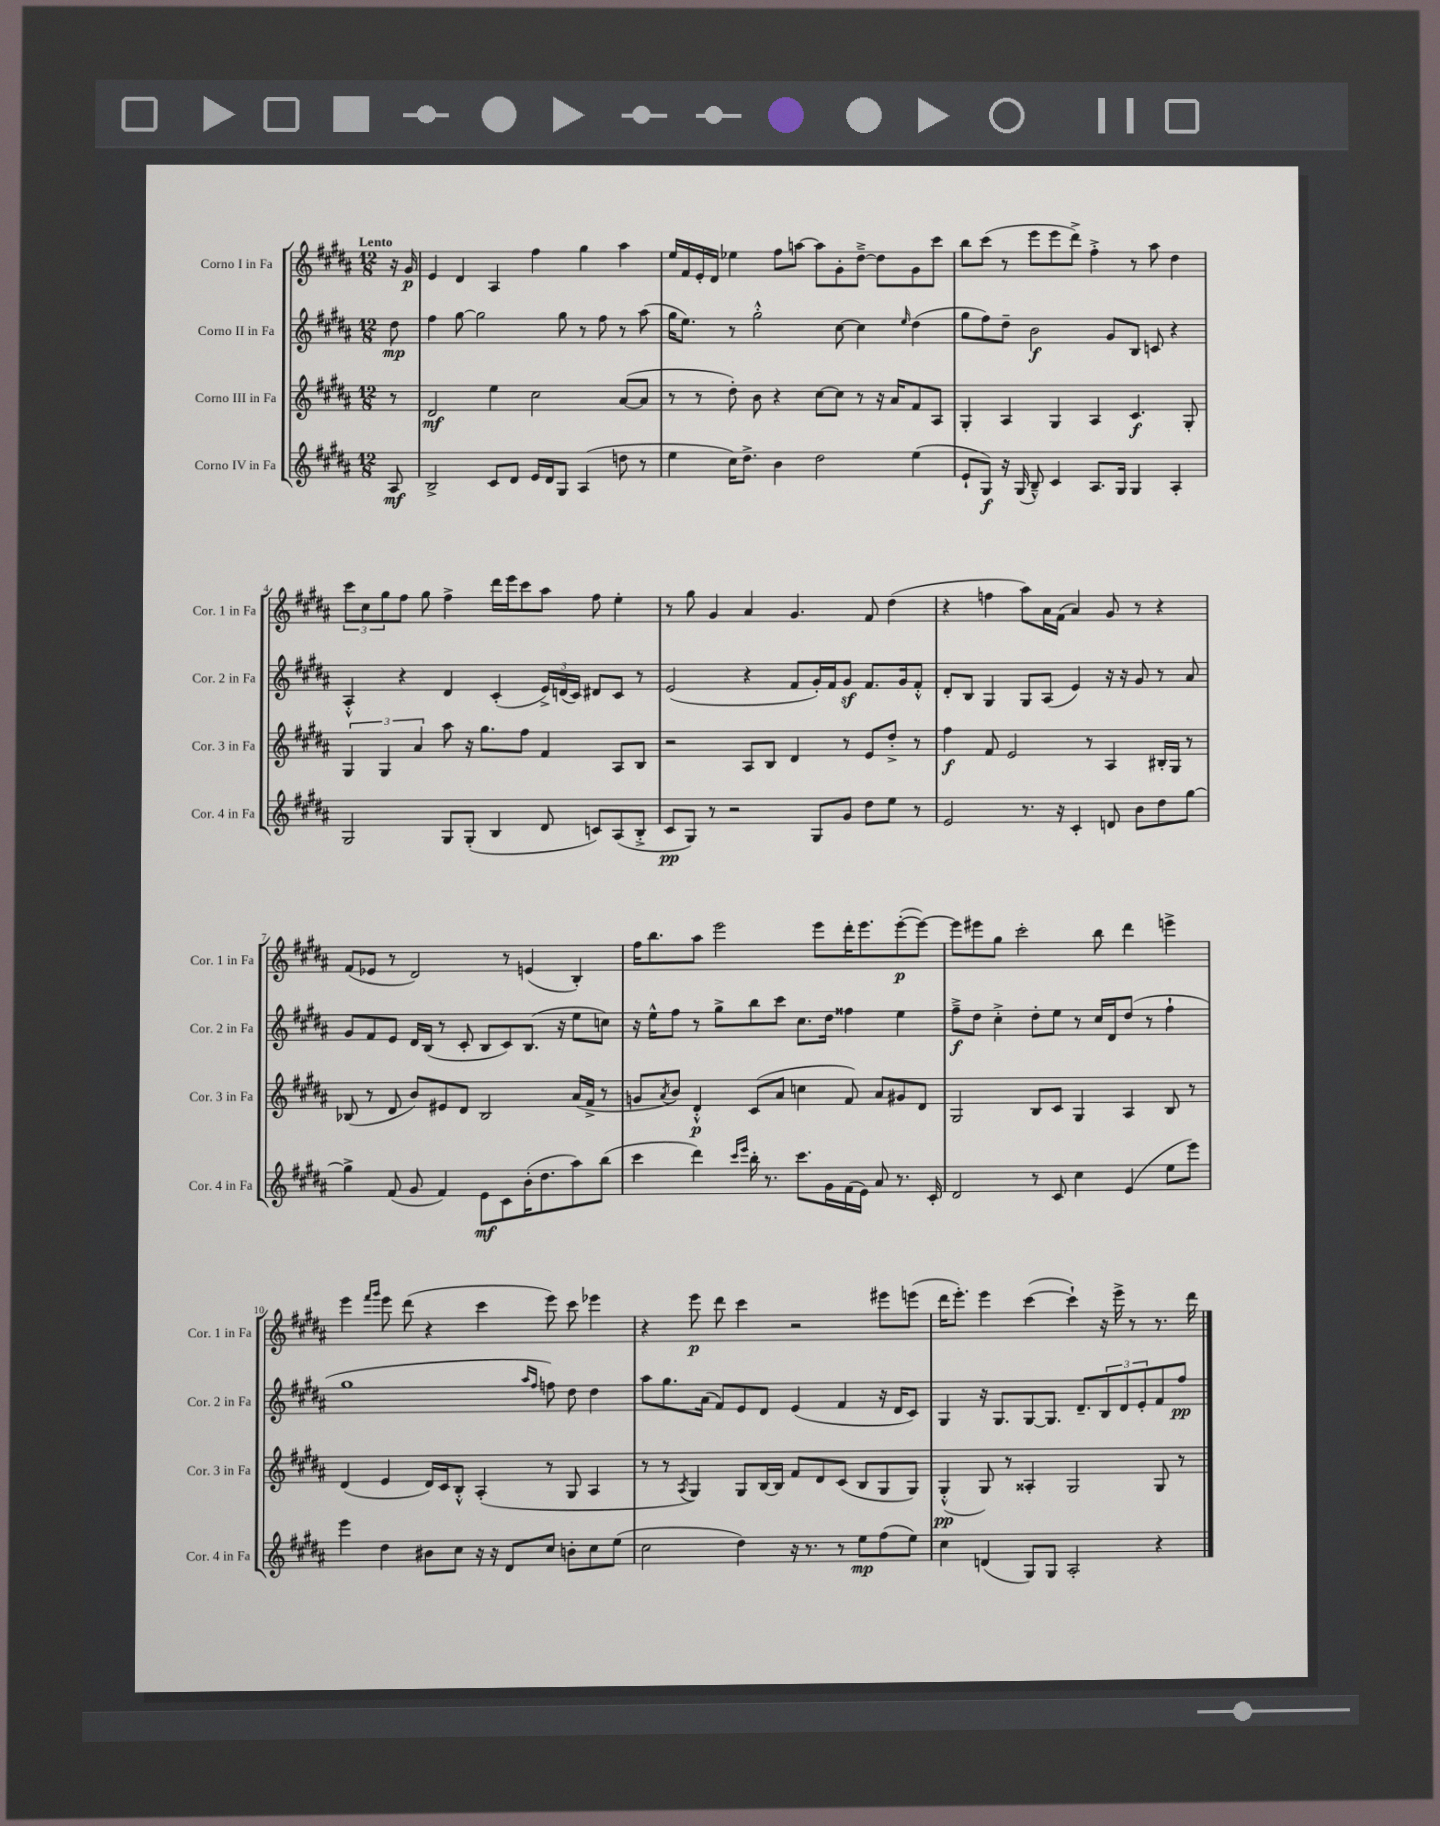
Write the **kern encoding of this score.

**kern	**dynam	**kern	**dynam	**kern	**dynam	**kern	**dynam
*part4	*part4	*part3	*part3	*part2	*part2	*part1	*part1
*staff4	*staff4	*staff3	*staff3	*staff2	*staff2	*staff1	*staff1
*I"Corno IV in Fa	*	*I"Corno III in Fa	*	*I"Corno II in Fa	*	*I"Corno I in Fa	*
*I'Cor. 4 in Fa	*	*I'Cor. 3 in Fa	*	*I'Cor. 2 in Fa	*	*I'Cor. 1 in Fa	*
*clefG2	*	*clefG2	*	*clefG2	*	*clefG2	*
*k[f#c#g#d#a#]	*	*k[f#c#g#d#a#]	*	*k[f#c#g#d#a#]	*	*k[f#c#g#d#a#]	*
*M12/8	*	*M12/8	*	*M12/8	*	*M12/8	*
=	=	=	=	=	=	=	=
!	!	!	!	!	!	!LO:TX:a:B:t=Lento	!
8A#/	mf	8r	.	8dd#\	mp	16r	.
.	.	.	.	.	.	16g#/	p
=1	=1	=1	=1	=1	=1	=1	=1
2B^/	.	2d#/	mf	4ff#\	.	4e/	.
.	.	.	.	[8gg#\	.	4d#/	.
.	.	.	.	2gg#\]	.	.	.
8c#/L	.	4ee\	.	.	.	4A#/	.
8d#/J	.	.	.	.	.	.	.
16e/LL	.	2cc#\	.	.	.	4ff#\	.
16d#/J	.	.	.	.	.	.	.
8G#/J	.	.	.	8gg#\	.	.	.
(4A#/	.	.	.	8r	.	4gg#\	.
.	.	.	.	8ff#\	.	.	.
8ddn\	.	([8a#/L	.	8r	.	4aa#\	.
8r	.	8a#/J]	.	(8aa#\	.	.	.
=2	=2	=2	=2	=2	=2	=2	=2
4ee\	.	8r	.	16gg#\KL	.	16ee/LL	.
.	.	.	.	8.ee\J)	.	16f#/	.
.	.	8r	.	.	.	16e'/	.
.	.	.	.	.	.	16d#/JJ	.
16cc#\KL)	.	8dd#'\)	.	8r	.	4ee-X\	.
8.dd#^\J	.	.	.	.	.	.	.
.	.	8b\	.	2gg#'^^\	.	.	.
4b\	.	4r	.	.	.	8ff#\L	.
.	.	.	.	.	.	[8aan\J	.
2dd#\	.	[8cc#\L	.	.	.	8aa\L]	.
.	.	8cc#\J]	.	[8cc#\	.	8g#'\	.
.	.	8r	.	4cc#\]	.	[8dd#~^\J	.
.	.	16r	.	.	.	8dd#\L]	.
.	.	16a#/KL	.	.	.	.	.
.	.	.	.	16qqee/	.	.	.
(4ee\	.	8f#/	.	(4dd#\	.	8g#\	.
.	.	8A#/J	.	.	.	8ccc#\J	.
=3	=3	=3	=3	=3	=3	=3	=3
8e`/L	.	4G#'/	.	8gg#\L	.	8bb\L	.
8G#/J)	f	.	.	8ff#\)	.	(8ccc#\J	.
16r	.	4A#/	.	8dd#~\J	.	8r	.
(16G#/	.	.	.	.	.	.	.
8B~^^/)	.	.	.	2b\	f	8eee\L	.
4c#/	.	4G#/	.	.	.	8eee\	.
.	.	.	.	.	.	8ddd#^\J)	.
8.A#/L	.	4A#/	.	.	.	4ff#'^\	.
.	.	.	.	8g#/L	.	.	.
16G#/Jk	.	.	.	.	.	.	.
4G#/	.	4.c#/	f	8B/J	.	8r	.
.	.	.	.	8cn/	.	8aa#\	.
4A#'/	.	.	.	4r	.	4dd#\	.
.	.	8G#'/	.	.	.	.	.
!!LO:LB:g=z
=4	=4	=4	=4	=4	=4	=4	=4
2G#/	.	6G#/	.	4A#'^^/	.	12ccc#\L	.
.	.	.	.	.	.	12cc#\	.
.	.	6G#/	.	.	.	12gg#\	.
.	.	.	.	4r	.	8ff#\J	.
.	.	6a#/	.	.	.	.	.
.	.	.	.	.	.	8gg#\	.
8G#/L	.	8aa#\	.	4d#/	.	4ff#^\	.
(8G#'/J	.	16r	.	.	.	.	.
.	.	8.gg#\L	.	.	.	.	.
4B/	.	.	.	(4c#'/	.	16ddd#\LL	.
.	.	.	.	.	.	16eee\J	.
.	.	8ff#\J	.	.	.	8ccc#\	.
8d#/	.	4f#/	.	24e^/LL)	.	8aa#\J	.
.	.	.	.	(24dn/	.	.	.
.	.	.	.	24c#/JJ)	.	.	.
8cn/L)	.	.	.	8d#X/L	.	8ff#\	.
(8A#/	.	8A#/L	.	8c#/J	.	4ee'\	.
8B'^/J	.	8B/J	.	8r	.	.	.
=5	=5	=5	=5	=5	=5	=5	=5
8c#/L	pp	2r	.	(2e/	.	8r	.
8G#/J)	.	.	.	.	.	8gg#\	.
8r	.	.	.	.	.	4g#/	.
2r	.	.	.	.	.	.	.
.	.	8A#/L	.	4r	.	4a#/	.
.	.	8B/J	.	.	.	.	.
.	.	4d#/	.	8f#/L	.	4.g#/	.
8G#/L	.	.	.	16g#'/L)	.	.	.
.	.	.	.	16f#/J	.	.	.
8g#/J	.	8r	.	8g#z/J	.	.	.
8dd#\L	.	8e/L	.	8.f#/L	.	8f#/	.
8ee\J	.	8dd#'^/J	.	.	.	(4dd#\	.
.	.	.	.	16g#/k	.	.	.
8r	.	8r	.	8f#'^^/J	.	.	.
=6	=6	=6	=6	=6	=6	=6	=6
2e/	.	4ff#\	f	8d#'/L	.	4r	.
.	.	.	.	8B/J	.	.	.
.	.	8f#/	.	4G#/	.	4ffn\	.
.	.	2e/	.	.	.	.	.
8.r	.	.	.	8G#/L	.	8aa#\L)	.
.	.	.	.	(8A#/J	.	16a#\L	.
16r	.	.	.	.	.	(16f#\JJ	.
4c#'/	.	.	.	4e/)	.	4a#/)	.
.	.	8r	.	.	.	.	.
8dn/	.	4A#/	.	16r	.	8g#/	.
.	.	.	.	16r	.	.	.
8b\L	.	.	.	8g#/	.	8r	.
8dd#\	.	16B#X'/LL	.	8r	.	4r	.
.	.	16G#/JJ	.	.	.	.	.
[8gg#\J	.	8r	.	8a#/	.	.	.
!!LO:LB:g=z
=7	=7	=7	=7	=7	=7	=7	=7
4gg#^\]	.	(8B-X/	.	8g#/L	.	(8f#/L	.
.	.	8r	.	8f#/	.	8e-X/J	.
(8f#/	.	8d#/	.	8e/J	.	8r	.
8g#/	.	8b/L)	.	16d#/LL	.	2d#/)	.
.	.	.	.	(16B/JJ	.	.	.
4f#/)	.	8e#X/	.	8r	.	.	.
.	.	8d#/J	.	8c#'/	.	.	.
8e\L	mf	2B-/	.	8B/L	.	.	.
8c#\	.	.	.	8c#/)	.	8r	.
(16b'\K	.	.	.	(8.B/J	.	(4en/	.
8.dd#\	.	.	.	.	.	.	.
.	.	.	.	16r	.	.	.
8aa#\)	.	(16a#/LL	.	8ee\L	.	4B'/)	.
.	.	16f#^/JJ	.	.	.	.	.
(8bb\J	.	8r	.	8ccn\J)	.	.	.
=8	=8	=8	=8	=8	=8	=8	=8
4ccc#\	.	8gn/L	.	16r	.	16ff#\KL	.
.	.	.	.	16ee^^\KL	.	8.bb\	.
.	.	8qa#/	.	.	.	.	.
.	.	8b/J)	.	8ff#\J	.	.	.
4ddd#\)	.	4d#'^^/	p	8r	.	8aa#\J	.
.	.	.	.	8gg#^\L	.	2eee\	.
16qqccc#/LL	.	.	.	.	.	.	.
16qqeee/JJ	.	.	.	.	.	.	.
16bb'\	.	(8c#/L	.	8bb\	.	.	.
8.r	.	.	.	.	.	.	.
.	.	8a#/J	.	8ccc#\J	.	.	.
8.ccc#\L	.	4ccn\	.	8.cc#\L	.	.	.
.	.	.	.	.	.	8eee\L	.
16g#\L	.	.	.	16dd#\Jk	.	.	.
(16f#\	.	8f#/)	.	4ff##X\	.	16ddd#'\K	.
16e\JJ)	.	.	.	.	.	8.eee\	.
8a#/	.	8a#/L	.	.	.	.	.
8.r	.	8g#X/	.	4ee\	.	([8eee'\	p
.	.	8d#/J	.	.	.	8eee\J_)	.
16c#'/	.	.	.	.	.	.	.
=9	=9	=9	=9	=9	=9	=9	=9
2d#/	.	2G#/	.	8ff#~^\L	f	8eee\L]	.
.	.	.	.	8dd#\J	.	8eee#X\	.
.	.	.	.	4cc#'^\	.	8gg#\J	.
.	.	.	.	.	.	2ccc#'\	.
8r	.	8B/L	.	8dd#'\L	.	.	.
8c#/	.	8c#/J	.	8ee\J	.	.	.
4cc#\	.	4G#/	.	8r	.	.	.
.	.	.	.	16cc#/LL	.	8bb\	.
.	.	.	.	16d#/J	.	.	.
(4e/	.	4A#/	.	(8dd#/J	.	4ddd#\	.
.	.	.	.	8r	.	.	.
8ee\L	.	8B/	.	4ff#`\	.	4eeen^\	.
8eee\J)	.	8r	.	.	.	.	.
!!LO:LB:g=z
=10	=10	=10	=10	=10	=10	=10	=10
4eee\	.	(4d#/	.	1gg#	.	4eee\	.
.	.	.	.	.	.	16qqfff#/LL	.
.	.	.	.	.	.	16qqggg#/JJ	.
4dd#\	.	4e/	.	.	.	8eee\	.
.	.	.	.	.	.	(8ddd#\	.
8b#X\L	.	16d#/LL)	.	.	.	4r	.
.	.	16c#/J	.	.	.	.	.
8cc#\J	.	8B'^^/J	.	.	.	.	.
16r	.	(4A#'/	.	.	.	4ccc#\	.
16r	.	.	.	.	.	.	.
8d#/L	.	.	.	.	.	.	.
.	.	.	.	16qqaa#/LL	.	.	.
.	.	.	.	16qqff#/JJ	.	.	.
8cc#/J	.	8r	.	8ffn\)	.	8eee\)	.
8bn'\L	.	8G#/	.	8dd#\	.	8ccc#\	.
8cc#\	.	4A#/	.	4dd#\	.	4eee-X\	.
(8ee\J	.	.	.	.	.	.	.
=11	=11	=11	=11	=11	=11	=11	=11
2cc#\	.	8r	.	8aa#\L	.	4r	.
.	.	8r	.	8.gg#\	.	.	.
.	.	8qA#/	.	.	.	.	.
.	.	4G#/)	.	.	.	8eee\	p
.	.	.	.	(16a#\Jk	.	.	.
.	.	.	.	8f#/L)	.	8ddd#\	.
4dd#\)	.	8G#/L	.	8e/	.	4ccc#\	.
.	.	[16B/L	.	8d#/J	.	.	.
.	.	16B/JJ]	.	.	.	.	.
16r	.	8f#/L	.	(4e/	.	2r	.
8.r	.	.	.	.	.	.	.
.	.	8d#/	.	.	.	.	.
8r	.	(8c#/J	.	4f#/	.	.	.
8ee\L	mp	8B/L	.	.	.	.	.
(8ff#\	.	8G#/	.	16r	.	8eee#X\L	.
.	.	.	.	16d#/KL	.	.	.
8ee\J)	.	8G#/J)	.	8c#/J)	.	(8eeen\J	.
=12	=12	=12	=12	=12	=12	=12	=12
4cc#\	.	(4G#'^^/	pp	4G#/	.	16ddd#\KL	.
.	.	.	.	.	.	8.eee'\J)	.
(4dn/	.	8G#/)	.	16r	.	4eee\	.
.	.	.	.	8.G#/L	.	.	.
.	.	8r	.	.	.	.	.
8G#/L)	.	4A##X'/	.	[8G#/	.	([4ccc#\	.
8G#/J	.	.	.	8.G#/J]	.	.	.
2A#'/	.	2G#/	.	.	.	4ccc#`\])	.
.	.	.	.	8.d#~/L	.	.	.
.	.	.	.	12B/	.	16r	.
.	.	.	.	.	.	16eee^\	.
.	.	.	.	12d#/	.	.	.
.	.	.	.	.	.	8r	.
.	.	.	.	12e'/	.	.	.
4r	.	8G#/	.	8f#/	.	8.r	.
.	.	8r	.	8ff#/J	pp	.	.
.	.	.	.	.	.	16ddd#\	.
==	==	==	==	==	==	==	==
*-	*-	*-	*-	*-	*-	*-	*-
